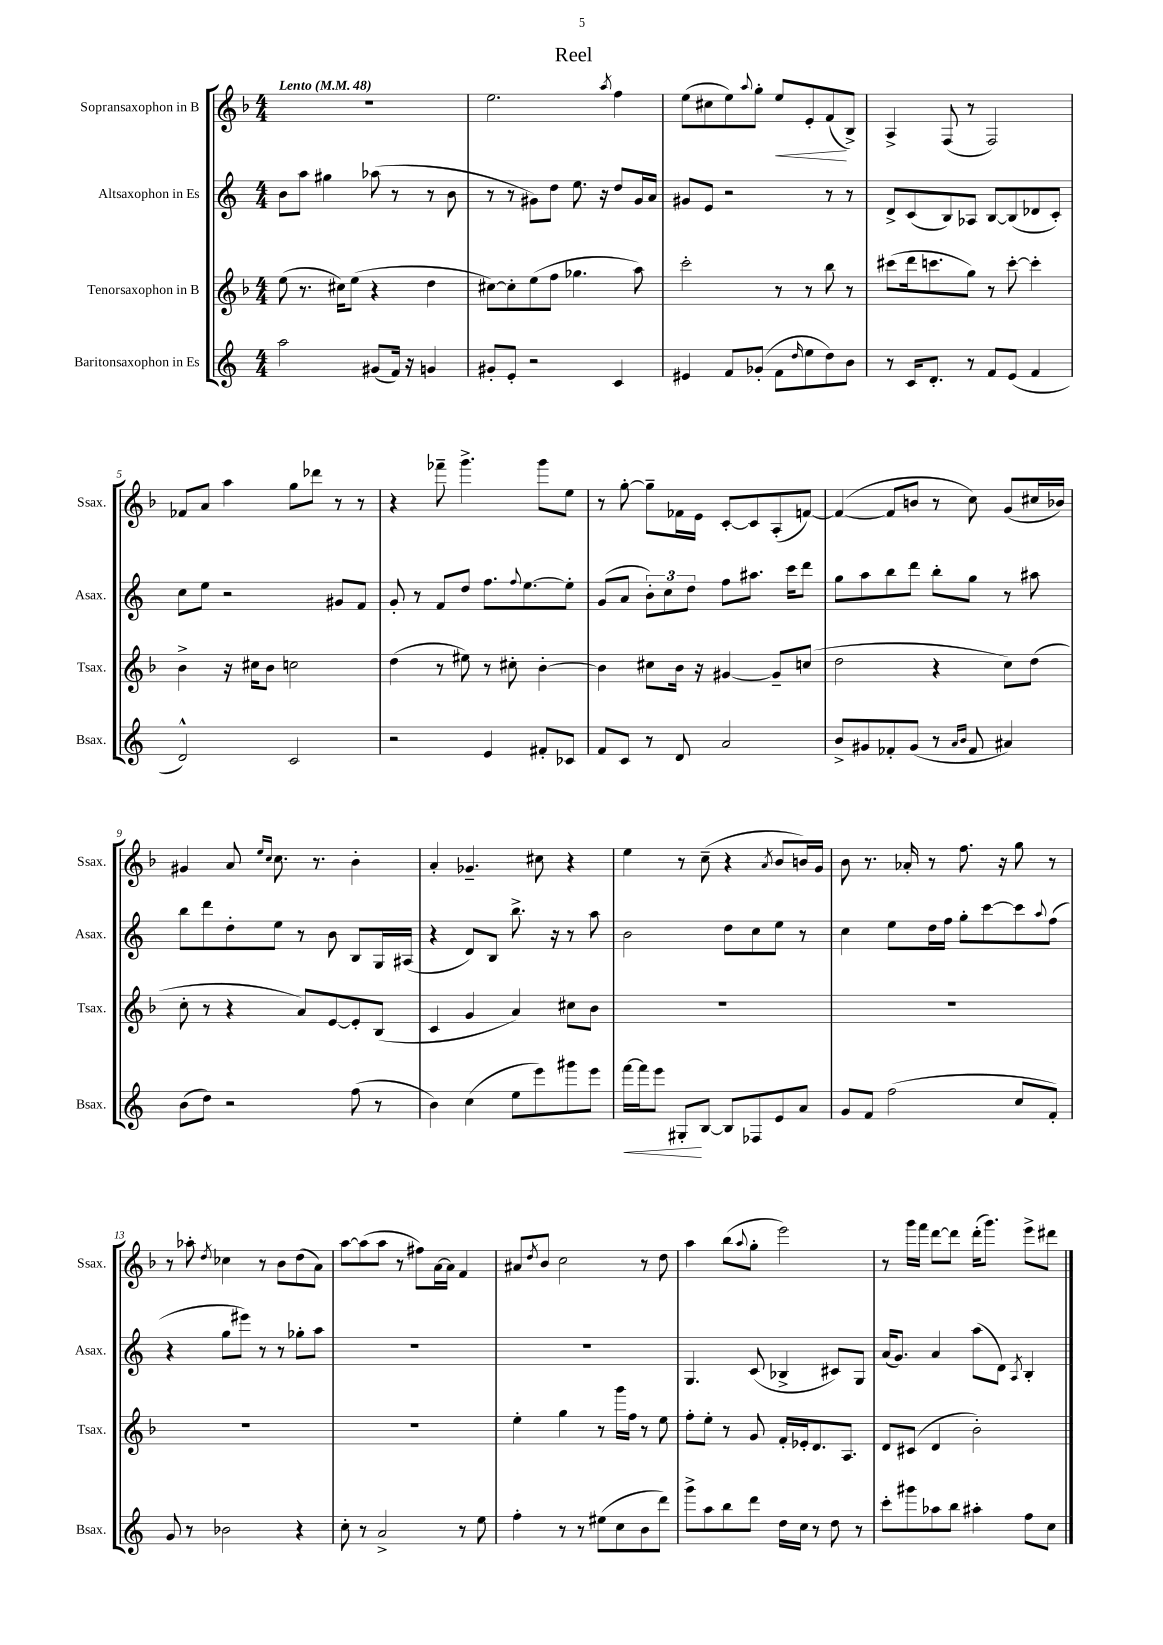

**kern	**kern	**kern	**kern
*staff4	*staff3	*staff2	*staff1
*clefG2	*clefG2	*clefG2	*clefG2
*k[]	*k[b-]	*k[]	*k[b-]
*M4/4	*M4/4	*M4/4	*M4/4
*MM48	*MM48	*MM48	*MM48
2aa	(8ee	8b	1r
.	8.r	8aa	.
.	.	4gg#	.
.	16cc#)	.	.
.	(8ee	.	.
(8g#	4r	(8aa-	.
16f)	.	8r	.
16r	.	.	.
4g	4dd	8r	.
.	.	8b	.
=	=	=	=
8g#'	[8cc#)	8r	2.ee
8e'	8cc#']	8r	.
2r	(8ee	8g#)	.
.	8ff	8dd	.
.	4.gg-	8.ee	.
.	.	16r	.
.	.	.	8qaa
4c	.	8dd	4ff
.	8aa)	16g#	.
.	.	16a	.
=	=	=	=
4e#	2ccc'	8g#	(8ee
.	.	8e	8cc#
8f	.	2r	8ee)
.	.	.	8qqaa
(8g-'	.	.	8gg'
8f	8r	.	8ee
16qqdd	.	.	.
8ee	8r	.	8e'
8dd)	8bb-	8r	(8f
8b	8r	8r	8B-^)
=	=	=	=
8r	(8ccc#	8d^	4A^
16c	16ddd	(8c	.
8.d'	8.ccc	.	.
.	.	8B)	(8F
8r	8gg)	8A-	8r
8f	8r	[8B	2F)
(8e	[8ccc'	(8B]	.
4f	4ccc']	8d-	.
.	.	8c')	.
=	=	=	=
2d^^)	4b-^	8cc	8f-
.	.	8ee	8a
.	16r	2r	4aa
.	16cc#	.	.
.	8b-	.	.
2c	2cc	.	8gg
.	.	.	8ddd-
.	.	8g#	8r
.	.	8f	8r
=	=	=	=
2r	(4dd	8g'	4r
.	.	8r	.
.	8r	8f	8fff-~
.	8ee#)	8dd	4.ggg^
4e	8r	8.ff	.
.	8cc#'	.	.
.	.	8qqff	.
.	.	[8.ee	.
8f#'	[4b-'	.	8ggg
8c-	.	8ee']	8ee
=	=	=	=
8f	4b-]	(8g	8r
8c	.	8a	[8gg'
8r	8cc#	12b')	8gg~]
.	.	12cc	.
8d	16b-	.	16f-
.	.	12dd	.
.	16r	.	16e
2a	[4g#	8ff	[8c'
.	.	8.aa#	8c]
.	8g#~]	.	(8A'
.	.	16ccc	.
.	(8cc	8ddd	[8f)
=	=	=	=
8b^	2dd	8gg	(4f_
8g#	.	8aa	.
8f-'	.	8bb	8f]
(8g#	.	8ddd	8b
8r	4r	8bb'	8r
16qqa	.	.	.
16qqb	.	.	.
8f-	.	8gg	8cc)
4a#)	8cc)	8r	(8g
.	(8dd	8aa#	16cc#
.	.	.	16b-)
=	=	=	=
(8b	8cc'	8bb	4g#
8dd)	8r	8ddd	.
2r	4r	8dd'	8a
.	.	.	16qqee
.	.	.	16qqcc
.	.	8ee	8.cc
.	8a)	8r	.
.	.	.	8.r
.	[8e	8b	.
(8ff	8e']	8B	4b-'
8r	(8B-	16G	.
.	.	(16A#	.
=	=	=	=
4b)	4c	4r	4a'
(4cc	4g	8d)	4.g-~
.	.	8B	.
8ee	4a)	8.bb^	.
8eee)	.	.	8cc#
.	.	16r	.
8ggg#	8cc#	8r	4r
8eee	8b-	8aa	.
=	=	=	=
[16fff	1r	2b	4ee
16fff]	.	.	.
8eee	.	.	.
8G#'	.	.	8r
[8B	.	.	(8cc~
8B]	.	8dd	4r
8F-	.	8cc	.
.	.	.	8qa
8e	.	8ee	8b-
8a	.	8r	16b)
.	.	.	16g
=	=	=	=
8g	1r	4cc	8b-
8f	.	.	8.r
(2ff	.	8ee	.
.	.	.	16a-'
.	.	16dd	8r
.	.	16ff	.
.	.	8gg'	8.ff
.	.	[8ccc	.
.	.	.	16r
8cc	.	8ccc]	8gg
.	.	8qqaa	.
8f')	.	(8ff	8r
=	=	=	=
8g	1r	4r	8r
8r	.	.	8aa-'
.	.	.	8qdd
2b-	.	8gg	4cc-
.	.	8eee#)	.
.	.	8r	8r
.	.	8r	8b-
4r	.	8gg-'	(8dd
.	.	8aa	8a)
=	=	=	=
8cc'	1r	1r	[8aa
8r	.	.	(8aa]
2a^	.	.	8aa
.	.	.	8r
.	.	.	8ff#)
.	.	.	[16a
.	.	.	16a]
8r	.	.	4f
8ee	.	.	.
=	=	=	=
4ff'	4ee'	1r	8a#
.	.	.	8qdd
.	.	.	8b-
8r	4gg	.	2cc
8r	.	.	.
(8ee#	8r	.	.
8cc	16ggg	.	.
.	16ff	.	.
8b	8r	.	8r
8ddd)	8ee	.	8dd
=	=	=	=
8ggg^	8ff'	4.G	4aa
8aa	8ee'	.	.
8bb	8r	.	(8bb-
.	.	.	8qqaa
8ddd	8g	(8c	8gg'
16dd	16f'	4B-^	2eee)
16cc	16e-'	.	.
8r	8.d	.	.
8dd	.	8c#)	.
.	8.A	.	.
8r	.	8G	.
=	=	=	=
8ccc'	8d	(16a	8r
.	.	8.g)	.
8ggg#	(8c#	.	16ggg
.	.	.	16fff
8aa-	4d	4a	[8ddd
8bb	.	.	8ddd]
4aa#'	2b-')	(8aa	(16ddd'
.	.	.	8.ggg)
.	.	8d)	.
.	.	8qA	.
8ff	.	4B'	8eee^
8cc	.	.	8ddd#
==	==	==	==
*-	*-	*-	*-
